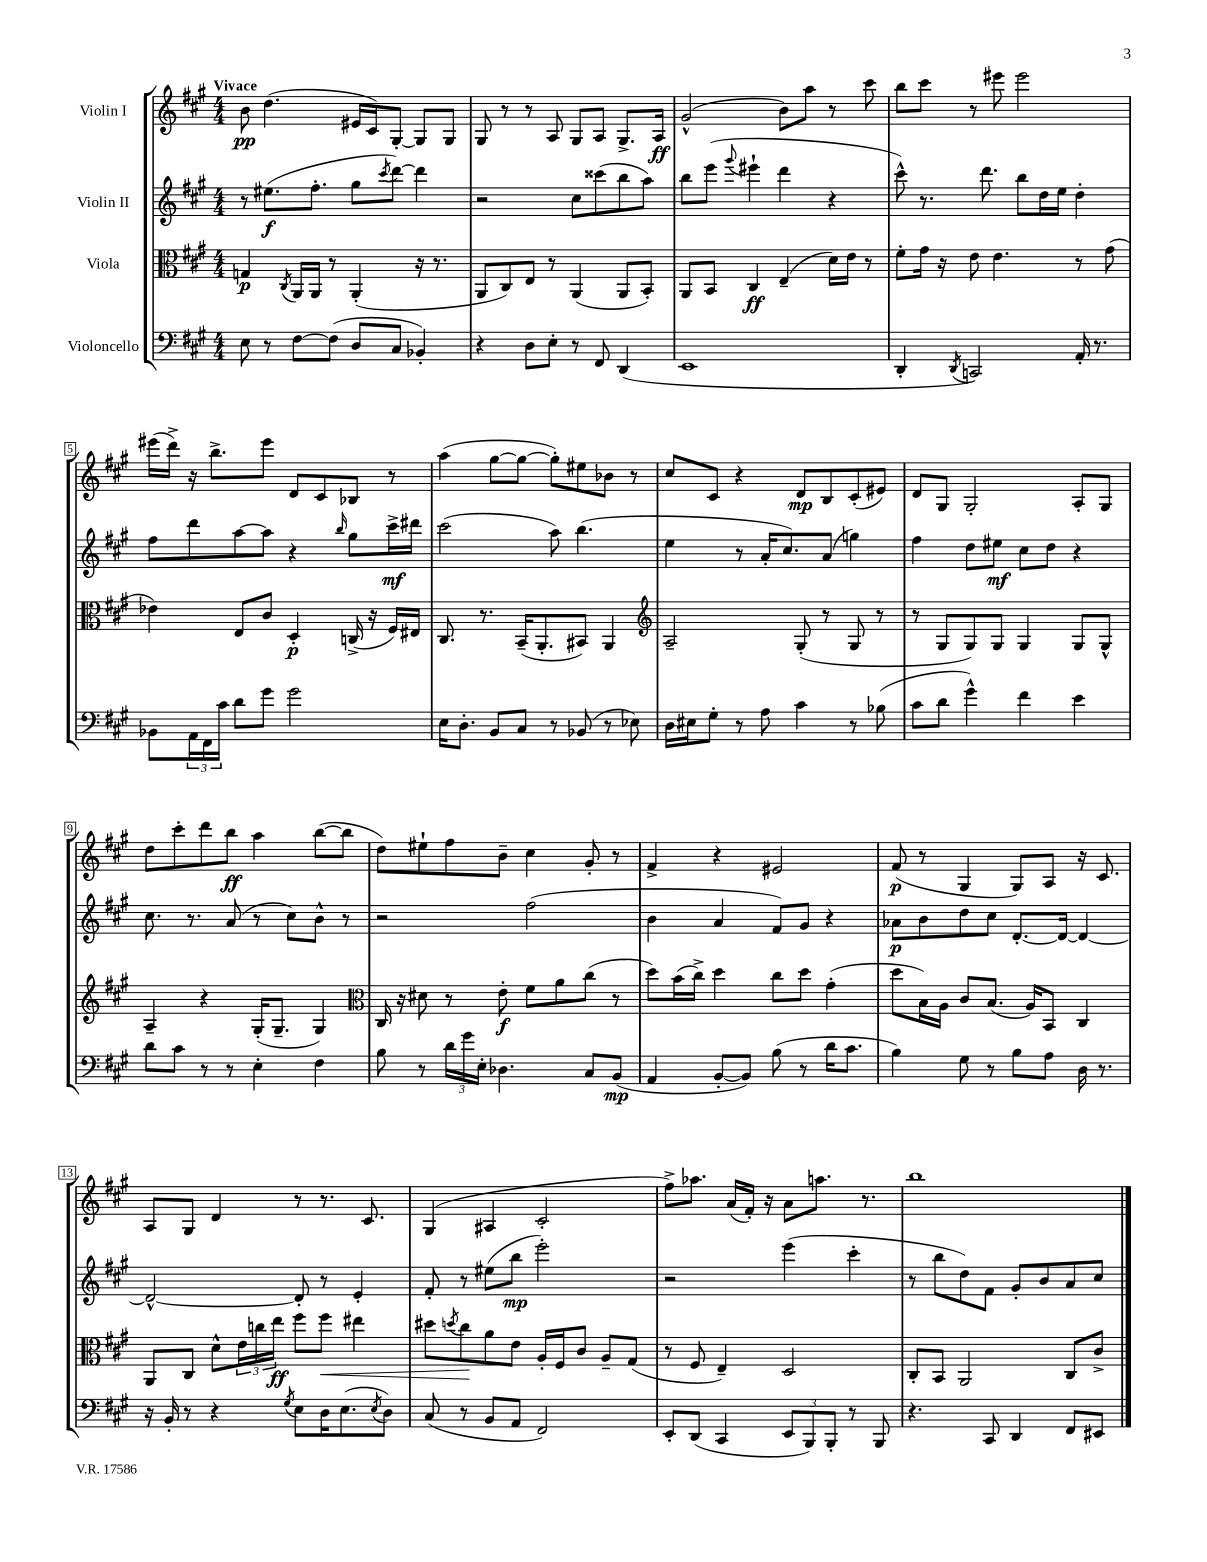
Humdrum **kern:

**kern	**kern	**kern	**kern
*staff4	*staff3	*staff2	*staff1
*clefF4	*clefC3	*clefG2	*clefG2
*k[f#c#g#]	*k[f#c#g#]	*k[f#c#g#]	*k[f#c#g#]
*M4/4	*M4/4	*M4/4	*M4/4
8E	4G	8r	8b
8r	.	(8.ee#	(4.dd
.	8qC#	.	.
[8F#	16AA	.	.
.	16AA	8.ff#'	.
(8F#]	8r	.	.
8D	(4AA'	8gg#	16e#
.	.	.	16c#)
.	.	8qccc#	.
8C#	.	[8ddd)	[8G#'
4BB-')	16r	4ddd]	8G#]
.	8.r	.	.
.	.	.	8G#
=	=	=	=
4r	8AA	2r	8G#
.	8C#)	.	8r
8D	8E	.	8r
8E'	8r	.	8A
8r	(4AA	8cc#	8G#
8FF#	.	(8ccc##	8A
(4DD	8AA	8bb	8.G#^
.	8BB')	8aa)	.
.	.	.	16A
=	=	=	=
1EE	8AA	8bb	(2g#^^
.	8BB	(8eee	.
.	.	8qqggg#	.
.	4C#	4eee#`	.
.	(4E~	4ddd	8b)
.	.	.	8aa
.	16d)	4r	8r
.	16e	.	.
.	8r	.	8ccc#
=	=	=	=
4DD'	8f#'	8ccc#^^)	8bb
.	16g#	8.r	8ccc#
.	16r	.	.
8qDD	.	.	.
2CC)	8e	.	8r
.	.	8.ddd	.
.	4.e	.	8eee#
.	.	8bb	2eee#
.	.	16dd	.
.	.	16ee	.
16AA'	8r	4dd'	.
8.r	.	.	.
.	(8g#	.	.
=	=	=	=
8BB-	4e-)	8ff#	(16eee#
.	.	.	16ddd^)
24AA	.	8ddd	16r
24FF#	.	.	.
.	.	.	8.bb^
24c#	.	.	.
8d	8E	[8aa	.
8g#	8c#	8aa]	8eee#
2g#	4D'	4r	8d
.	.	.	8c#
.	.	16qqbb	.
.	(16C^	8gg#	8B-
.	16r	.	.
.	16F#)	16ccc#^	8r
.	16E#	16ddd#	.
=	=	=	=
16E	8.C#	(2ccc#	(4aa
8.D'	.	.	.
.	8.r	.	.
8BB	.	.	[8gg#
8C#	(16BB~	.	8gg#_
.	8.AA'	.	.
8r	.	8aa)	8gg#'])
(8BB-	8BB#)	(4.bb	8ee#
8r	4AA	.	8b-
8E-)	.	.	8r
=	=	=	=
*	*clefG2	*	*
16D	2A~	4ee	8cc#
16E#	.	.	.
8G#'	.	.	8c#
8r	.	8r	4r
8A	.	16a'	.
.	.	8.cc#)	.
4c#	(8G#'	.	8d
.	8r	(8a	8B
8r	8G#	4gg)	(8c#'
(8B-	8r	.	8e#)
=	=	=	=
8c#	8r	4ff#	8d
8d	8G#	.	8G#
4g#^^)	8G#)	8dd	2G#'
.	8G#	8ee#	.
4f#	4G#	8cc#	.
.	.	8dd	.
4e	8G#	4r	8A'
.	8G#^^	.	8G#
=	=	=	=
8d	4A~	8.cc#	8dd
8c#	.	.	8ccc#'
.	.	8.r	.
8r	4r	.	8ddd
8r	.	(8a	8bb
4E'	(16G#'	8r	4aa
.	8.G#~	.	.
.	.	8cc#)	.
4F#	4G#)	8b^^	([8bb
.	.	8r	8bb]
=	=	=	=
*	*clefC3	*	*
8B	16C#	2r	8dd)
.	16r	.	.
8r	8d#	.	8ee#`
24d	8r	.	8ff#
24g#	.	.	.
24E'	.	.	.
4.D-	8e'	.	8b~
.	8f#	(2ff#	4cc#
.	8a	.	.
8C#	(8cc#	.	8g#'
(8BB	8r	.	8r
=	=	=	=
4AA	8dd)	4b	4f#^
.	(16b	.	.
.	16cc#^)	.	.
[8BB'	4dd	4a	4r
8BB])	.	.	.
(8B	8cc#	8f#)	2e#
8r	8dd	8g#	.
16d	(4g#'	4r	.
8.c#	.	.	.
=	=	=	=
4B)	8dd	8a-	(8f#
.	16B)	8b	8r
.	16A	.	.
8G#	8c#	8dd	4G#
8r	(8.B	8cc#	.
8B	.	[8.d'	8G#)
.	16A)	.	.
8A	8BB	.	8A
.	.	16d_	.
16D	4C#	4d_	16r
8.r	.	.	8.c#
=	=	=	=
16r	8AA	2d^^_	8A
16BB'	.	.	.
8r	8C#	.	8G#
4r	8d^^	.	4d
.	24e	.	.
.	24cc	.	.
.	24ee	.	.
8qG#	.	.	.
8E	8ff#	8d']	8r
16D	8ff#	8r	8.r
(8.E	.	.	.
.	4ee#	4e'	.
.	.	.	8.c#
8qE	.	.	.
8D)	.	.	.
=	=	=	=
(8C#	8dd#	8f#'	(4G#
.	8qdd	.	.
8r	8cc#	8r	.
8BB	8a	(8ee#	4A#
8AA	8e	8bb	.
2FF#)	16A'	2eee')	2c#'
.	16F#	.	.
.	8c#	.	.
.	8A~	.	.
.	(8G#	.	.
=	=	=	=
8EE'	8r	2r	8ff#^)
(8DD	8F#	.	8.aa-
4CC#	4E~)	.	.
.	.	.	(16a
.	.	.	16f#')
.	.	.	16r
12EE	2D	(4eee	8a
12BBB)	.	.	.
.	.	.	8.aa
12BBB'	.	.	.
8r	.	4ccc#'	.
.	.	.	8.r
8BBB	.	.	.
=	=	=	=
4.r	8C#'	8r	1bb
.	8BB	8bb	.
.	2AA	8dd)	.
8CC#	.	8f#	.
4DD	.	8g#'	.
.	.	8b	.
8FF#	8C#	8a	.
8EE#	8c#^	8cc#	.
==	==	==	==
*-	*-	*-	*-
